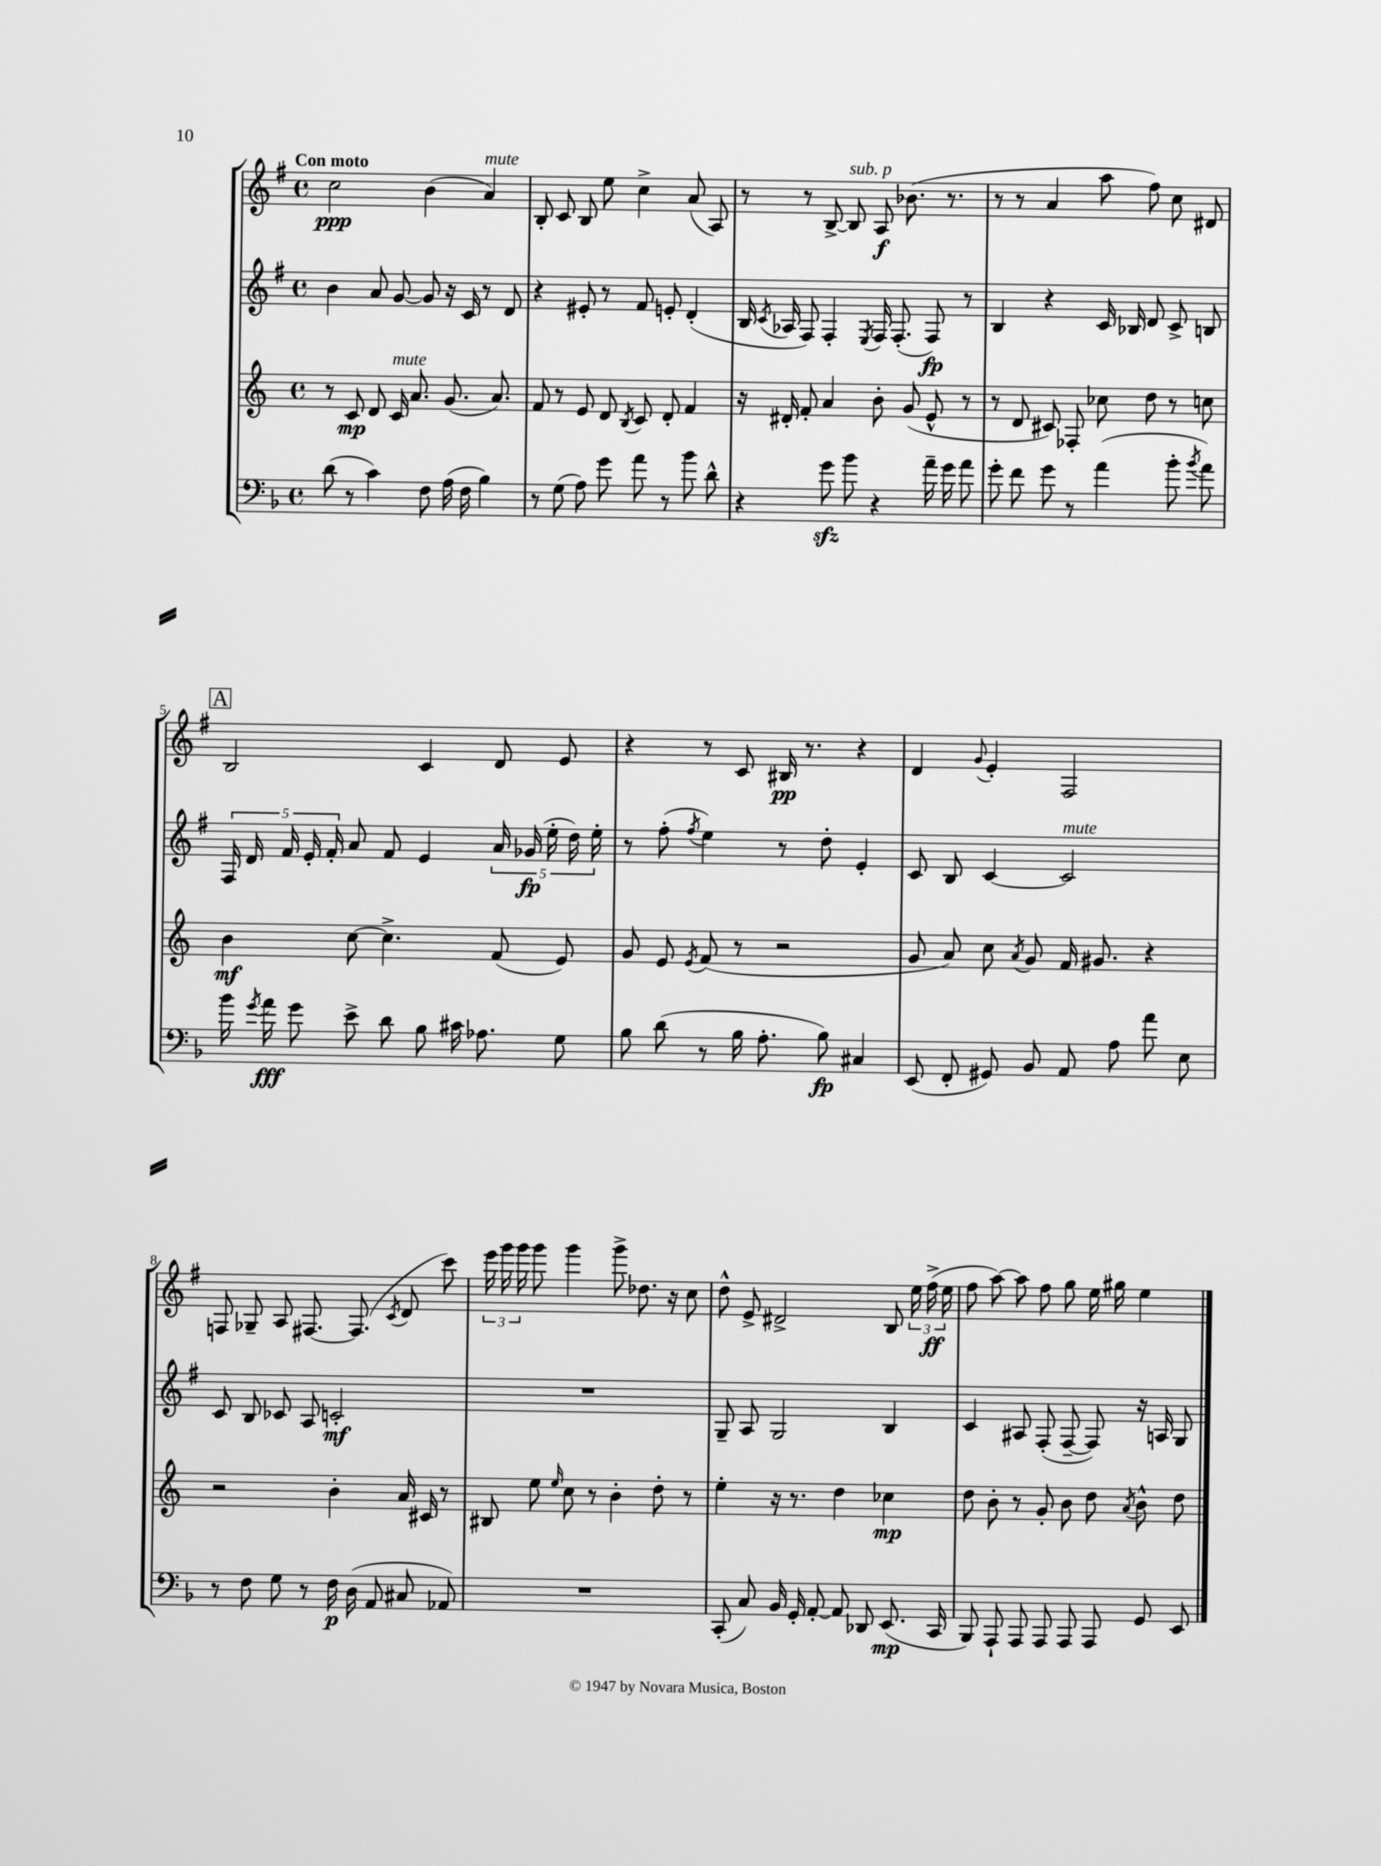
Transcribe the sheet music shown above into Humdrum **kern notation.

**kern	**kern	**kern	**kern
*staff4	*staff3	*staff2	*staff1
*clefF4	*clefG2	*clefG2	*clefG2
*k[b-]	*k[]	*k[f#]	*k[f#]
*M4/4	*M4/4	*M4/4	*M4/4
*met(c)	*met(c)	*met(c)	*met(c)
(8d	8r	4b	2cc
8r	8c	.	.
4c)	8d	8a	.
.	16c	[8g	.
.	8.a	.	.
8F	.	8g]	(4b
(16A	(8.g	16r	.
16F	.	16c	.
4B-)	.	8r	4a)
.	8.a)	.	.
.	.	8d	.
=	=	=	=
8r	8f	4r	8B'
(8G	8r	.	8c
8A)	8e	8e#'	8B
8g	8d	8r	8ee
.	8qB	.	.
8a	8c	8f#	4cc^
8r	8d'	8e'	.
8b-	4f	(4d'	(8a
8d^^	.	.	8A)
=	=	=	=
4r	16r	16B	8r
.	.	8qc	.
.	16d#'	16A-	.
.	8f'	8F#)	8r
8g	4a	4F#'	[8B^
8b-	.	.	8B]
.	.	8qE	.
4r	8b'	16F#	8A
.	.	(8.F#'	.
.	(8g	.	(8.b-
16a~	8e^^	8F#)	.
16g	.	.	8.r
8a	8r	8r	.
=	=	=	=
8g'	8r	4B	8r
8f	8d	.	8r
8g	8c#)	4r	4a
8r	8F-'	.	.
(4a	8cc-	16c	8aa
.	.	16B-	.
.	8dd	8d	8ff#)
8b-'	8r	8c^	8cc
8qb-	.	.	.
8a)	8cc	8B	8d#
=	=	=	=
16b-	4b	20F#	2B
.	.	20d	.
8qg	.	.	.
16a	.	.	.
.	.	20f#	.
8g	.	.	.
.	.	20e'	.
.	.	20f#'	.
8e^	[8cc	8a	.
8d	4.cc^]	8f#	.
8B-	.	4e	4c
16c#	.	.	.
8.A-	.	.	.
.	(8f	20a	8d
.	.	(20g-	.
.	.	20ee'	.
8G	8e)	.	8e
.	.	20dd)	.
.	.	20ee'	.
=	=	=	=
8B-	8g	8r	4r
(8d	8e	(8ff#'	.
.	8qe	8qff#	.
8r	(8f	4ee)	8r
16B-	8r	.	8c
8.A'	.	.	.
.	2r	8r	16B#
.	.	.	8.r
8B-)	.	8dd'	.
4C#	.	4e'	4r
=	=	=	=
(8EE	8g	8c	4d
8FF'	8a)	8B	.
.	.	.	8qqg
8GG#)	8cc	[4c	4e'
.	8qa	.	.
8BB-	8g	.	.
8AA	16f	2c]	2F#
.	8.g#	.	.
8A	.	.	.
8a	4r	.	.
8E	.	.	.
=	=	=	=
8r	2r	8c	8F
8F	.	8B	8G-~
8G	.	8c-	8A
8r	.	8A	[8.F#
16F	4b'	2c'	.
(16D	.	.	(8.F#]
8AA	.	.	.
.	.	.	8qc
8C#	16a	.	8d
.	16c#	.	.
8AA-)	8r	.	8ccc)
=	=	=	=
1r	8B#	1r	24eee
.	.	.	24ggg
.	.	.	24ggg
.	8ee	.	8ggg
.	16qqee	.	.
.	8cc	.	4ggg
.	8r	.	.
.	4b'	.	8ggg^
.	.	.	8.dd-
.	8dd'	.	.
.	.	.	16r
.	8r	.	8cc
=	=	=	=
(8CC'	4ee'	8G~	8dd^^
8C)	.	8A	8e^
16BB-	16r	2G	2d#^
16GG'	8.r	.	.
[8AA'	.	.	.
8AA]	4dd	.	.
8DD-	.	.	.
(8.EE	4cc-	4B	8B
.	.	.	24ee
.	.	.	(24ff#^
16CC	.	.	.
.	.	.	24ee
=	=	=	=
8BBB-)	8dd	4c	8ff#
8AAA`	8b'	.	[8aa)
8AAA	8r	8A#	8aa]
8AAA	8g'	(8F#'	8ff#
8AAA	8b	[8F#~	8gg
8AAA	8dd	8F#])	16ee
.	.	.	16gg#
.	8qa	.	.
8GG	8b^^	16r	4ee
.	.	16A	.
8EE	8dd	8G	.
==	==	==	==
*-	*-	*-	*-
